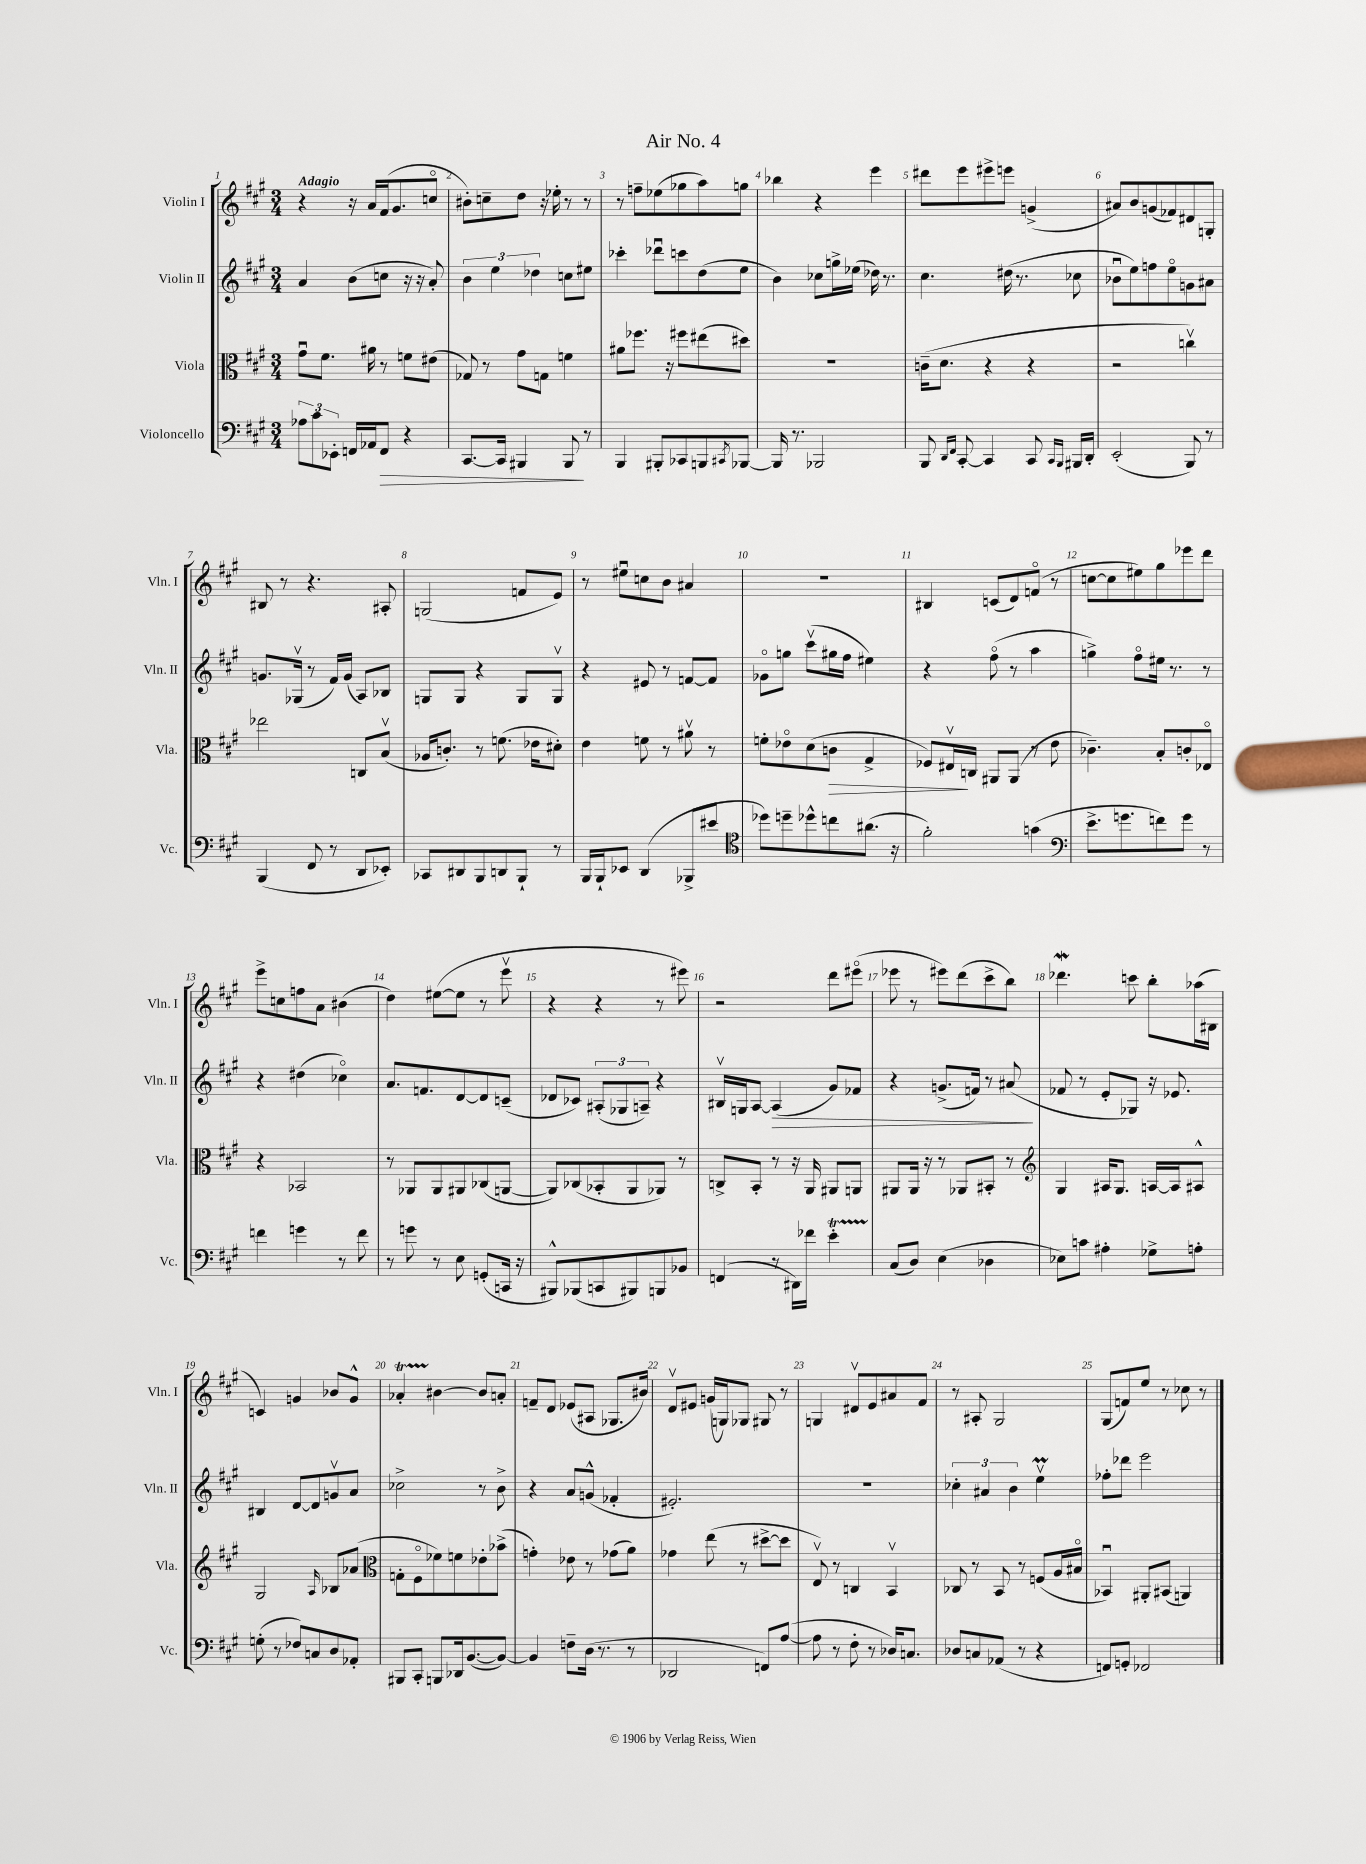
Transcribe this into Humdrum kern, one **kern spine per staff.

**kern	**kern	**kern	**kern
*staff4	*staff3	*staff2	*staff1
*clefF4	*clefC3	*clefG2	*clefG2
*k[f#c#g#]	*k[f#c#g#]	*k[f#c#g#]	*k[f#c#g#]
*M3/4	*M3/4	*M3/4	*M3/4
12A-\L	8g#u\L	4a/	4r
12c#\	.	.	.
.	8.f#\J	.	.
12EE-'\J	.	.	.
16FF/LL	.	(8b\L	16r
16AA-/J	16a#\	.	16a/LL
8FF/J	8r	8cc\J	(16f#/J
.	.	.	8.g#/
4r	8f\L	16r	.
.	.	16r	.
.	(8e#\J	8a'/)	8cco/J
=	=	=	=
[8.CC#/L	8G-/)	6b\	8b#'\L)
.	8r	.	8cc~\
.	.	6ee\	.
16CC#/]Jk	.	.	.
4BBB#/	8g#\L	.	8dd\J
.	.	6dd-\	.
.	8G\J	.	16r
.	.	.	16ee-'\
8BBB#/	4f\	8cc\L	8r
8r	.	8ee#\J	8r
=	=	=	=
4BBB/	8a#\L	4ccc-'\	8r
.	8.ff-\J	.	8ff~\L
8BBB#'/L	.	8ddd-u\L	(8ee-\
.	16r	.	.
8CC-/	8ff#\L	8ccc\	8gg-\
8BBB/	(8ee#\	(8dd\	8aa\)
8qCC#/	.	.	.
[8BBB-/J	8dd#\J)	8ee\J	8gg\J
=	=	=	=
16BBB-/]	2.r	4b\)	4bb-\
8.r	.	.	.
2BBB-/	.	8cc-\L	4r
.	.	16gg^\L	.
.	.	(16ee-\JJ	.
.	.	16dd-\)	4eee\
.	.	8.r	.
=	=	=	=
8BBB/	(16c~\LK	4.cc#\	8ddd#\L
.	8.d\J	.	.
16qqDD/LL	.	.	.
16qqFF#/JJ	.	.	.
[8CC#'/	.	.	8eee\
4CC#/]	4r	.	8eee#^\
.	.	(16dd#\	8eee\J
.	.	8.r	.
8CC#/	4r	.	(4g^/
16qqCC#/LL	.	.	.
16qqBBB/JJ	.	.	.
16BBB#/LL	.	8cc-\	.
16DD'/JJ	.	.	.
=	=	=	=
(2EE'/	2r	8b-u\L	8a#/L)
.	.	8ee\)	8b/
.	.	8ff\	(8g/
.	.	8eeo\	8f-/)
8BBB/)	4ccv\)	8g\	8d#/
8r	.	8a#\J	8G'/J
=	=	=	=
(4BBB/	2ee-\	8.g/L	8B#/
.	.	.	8r
.	.	(16G-v/Jk	.
8FF#/	.	8r	4.r
8r	.	16f#/LL)	.
.	.	(16g/JJ	.
8DD/L	8C/L	8A/L)	.
8EE-'/J)	(8Bv/J	8B-/J	8A#'/
=	=	=	=
8CC-/L	16A-/LK	8G/L	(2G/
.	8.c'/J)	.	.
8DD#/	.	8G/J	.
8BBB/	8r	4r	.
8DD/	(8.f\	.	.
8BBB`/J	.	8G/L	8f/L
.	16e-\LK	.	.
8r	8d#'\J)	8Gv/J	8e/J)
=	=	=	=
16BBB/LL	4e\	4r	8r
16BBB`/J	.	.	.
8EE-/J	.	.	8ee#u\L
(4DD/	8f\	8e#/	8cc\
.	8r	8r	8b\J
8BBB-^/L	8a#v\	[8f/L	4a#/
8e#/J	8r	8f/]J	.
=	=	=	=
*clefC4	*	*	*
8dd-\L)	8f'\L	8g-o\L	2.r
8dd~\	8e-o\	8gg\J	.
8dd-^^\	(8d\	(8ccc#v\L	.
8cc\	8c\J	16gg#\L	.
.	.	16ff#\JJ	.
(8.a#\J	4G#^/	4ee#\)	.
16r	.	.	.
=	=	=	=
2f#'\)	8F-/L)	4r	4B#/
.	16E#v/L	.	.
.	16C/JJ	.	.
.	8AA#/L	(8ff#o\	(8c/L
.	(8AA#/J	8r	8d/)
(4g\	8r	4aa\	(8fo/J
.	8e\	.	8r
=	=	=	=
*clefF4	*	*	*
8.e^\L	4.c-~\)	4gg^\)	[8cc\L
.	.	.	8cc\]
8.g\	.	.	.
.	.	8ff#o\L	8ee#\)
8f\)	8B'/L	16ee#\Jk	8gg#\
.	.	8.r	.
8g\J	8c'/	.	8eee-\
8r	8E-o/J	8r	8ddd\J
=	=	=	=
4f\	4r	4r	8eee^\L
.	.	.	8cc\
4g\	2BB-/	(4dd#\	8ff\
.	.	.	8a\J
8r	.	4cc-o\)	(4b#\
8f\	.	.	.
=	=	=	=
8r	8r	8.a/L	4dd\)
8g\	8AA-/L	.	.
.	.	8.f/	.
8r	8AA-/	.	([8ee#\L
8E\	8AA#/	[8d/	8ee#\]J
(8GG'/L	(8C-/	8d/]	8r
16CC/Jk	[8AA/J	(8c~/J	8eeev\
16r	.	.	.
=	=	=	=
8BBB#^^/L)	8AA/]L)	8d-/L	4r
(8BBB-/	(8C-/	8c-/J)	.
8CC/	8BB-'/	(12A#'/L	4r
.	.	12G-/	.
8BBB#/)	8AA/	.	.
.	.	12A~/J)	.
8BBB/	8AA-/J)	4r	8r
8BB-/J	8r	.	8eee#\)
=	=	=	=
(4FF/	8C^/L	16B#v/LL	2r
.	.	16G/J	.
.	8BB'/J	[8A/J	.
8r	8r	(4A/]	.
16DD#\LL)	16r	.	.
16f-\JJ	16AA/	.	.
4e'\	8AA#/L	8g#/L)	8ddd\L
.	8AA/J	8f-/J	(8eee#o\J
=	=	=	=
(8C#/L	8AA#/L	4r	8eee-\
8D/J)	16AA#/Jk	.	8r
.	16r	.	.
(4E\	8r	(8.g^/L	8eee#\L)
.	8AA-/L	.	(8ddd\
.	.	16f/Jk)	.
4D-\	8BB#'/J	8r	8ccc#^\
.	8r	(8a#/	8bb\J)
=	=	=	=
*	*clefG2	*	*
8E-\L)	4G#/	8f-/	4.ddd-\
8c\J	.	8r	.
4A#'\	16A#/LK	8e'/L	.
.	8.G#/J	.	.
.	.	8G-/J)	8ccc\
8G-^\L	[16A/LL	16r	8bb'\L
.	16A/]J	8.e-/	.
8A'\J	8A#^^/J	.	(16aa-\L
.	.	.	16B#\JJ
=	=	=	=
(8G'\	2G#/	4B#/	4c/)
8r	.	.	.
8F-/L)	.	[8d/L	4g/
8C/	.	8d/]	.
.	16qqA/	.	.
8D/	8B-/L	8gv/	8b-/L
8AA-'/J	(8a-/J	8a/J	8g^^/J
=	=	=	=
*	*clefC3	*	*
8BBB#/L	8G'\L	2cc-^\	4a-'/
8CC#'/J	8F#o\	.	.
8BBB/L	8f-\)	.	[4b#\
16DD-/k	8f\	.	.
([8.BB/	.	.	.
.	8e-'\	8r	8b#/]L
8BB/_J)	(8b-^\J	8b^\	8a'/J
=	=	=	=
4BB/]	4g'\)	4r	8f~/L
.	.	.	8d/J
8F~\L	8e-\	8a/L	(8e-/L
(16D\Jk	8r	(8g^^/J	8A#/J
8.r	.	.	.
.	(8g-\L	4f-'/	8.G-/L
8r	8a\J)	.	.
.	.	.	16b#/Jk)
=	=	=	=
2DD-/	4g-\	2.e#'/)	8dv/L
.	.	.	8e#/J
.	(8ee\	.	(16g/LL
.	.	.	16G/J)
.	8r	.	8G-/J
8FF/L)	[8dd#^\L	.	8G#/
([8A/J	8dd#\]J	.	8r
=	=	=	=
8A\]	8Ev/)	2.r	4G/
8r	8r	.	.
8F#'\	4C/	.	8d#v/L
8r	.	.	8e/
16D-/LK)	4BBv/	.	8a#/
8.C/J	.	.	.
.	.	.	8f#/J
=	=	=	=
8D-/L	8C-/	6cc-'\	8r
8C/	8r	.	8A#'/
.	.	6a#/	.
(8AA-/J	8BB/	.	2G#/
.	.	6b\	.
8r	8r	.	.
4r	(8F/L	4eev\	.
.	16A/L	.	.
.	16B#o/JJ	.	.
=	=	=	=
8FF/L)	4BB-u/)	8ff-'\L	(8G#/L
8GG'/J	.	8ddd-\J	8f/)
2FF-/	8AA#'/L	2eee\	8ee/J
.	(8BB#/J	.	8r
.	4AA/)	.	8cc-\
.	.	.	8r
==	==	==	==
*-	*-	*-	*-
